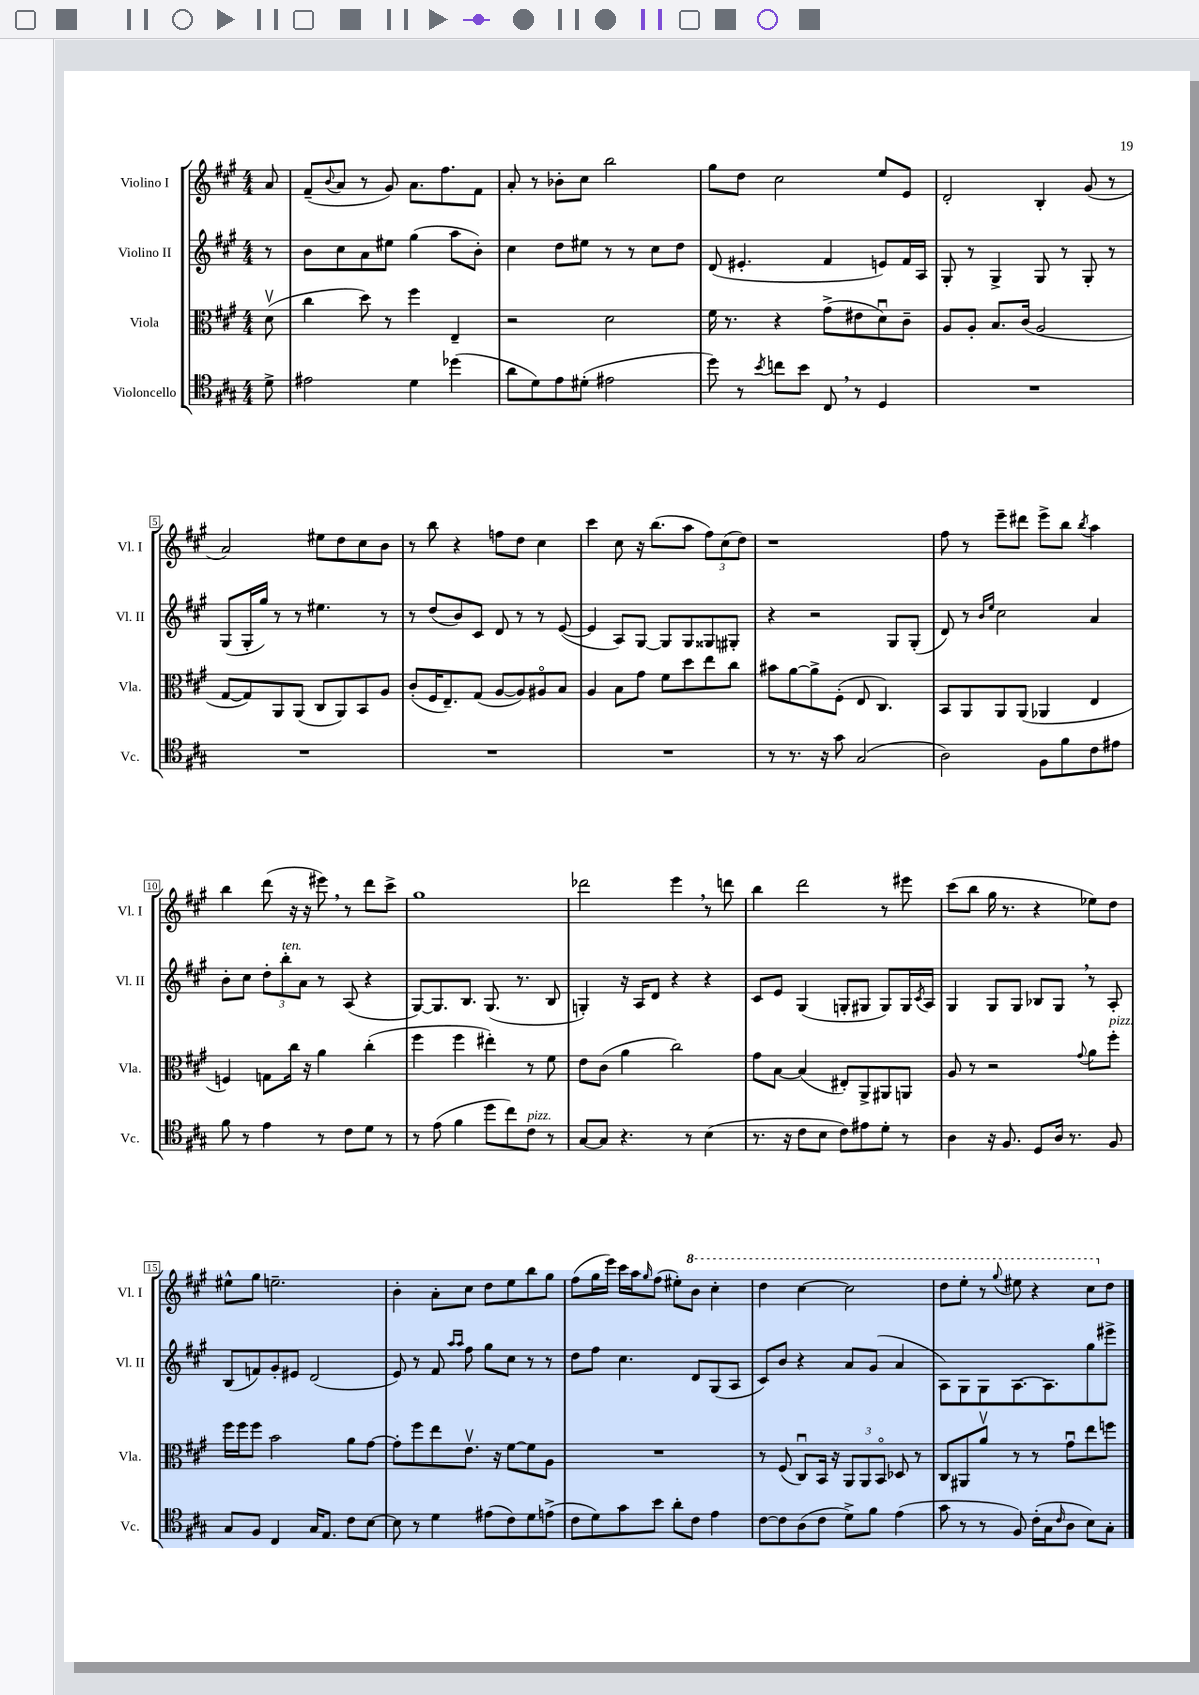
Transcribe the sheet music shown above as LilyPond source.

<<
\new StaffGroup <<
\new Staff = "s0" \with { instrumentName = "Violino I" shortInstrumentName = "Vl. I" } {
    \clef treble \key a \major \numericTimeSignature \time 4/4 \partial 8
    a'8 |
    fis'8--( \appoggiatura { b'8 } a'8 r8 gis'8) a'8. fis''8. fis'8 |
    a'8-. r8 bes'8-. cis''8 b''2 |
    gis''8 d''8 cis''2 e''8 e'8 |
    d'2-. b4-. gis'8( r8 |
    a'2) eis''8 d''8 cis''8 b'8 |
    r8 b''8 r4 f''8 d''8 cis''4 |
    cis'''4 cis''8 r16 b''8.( a''8 \tuplet 3/2 { fis''8) cis''8( d''8) } |
    r1 |
    fis''8 r8 e'''8-- dis'''8 e'''8-> b''8 \acciaccatura { b''8 } a''4 |
    b''4 d'''8( r16 r16 eis'''8) \breathe r8 d'''8 cis'''8-> |
    gis''1 |
    des'''2 e'''4 \breathe r8 d'''8 |
    b''4 d'''2 r8 eis'''8 |
    cis'''8( b''8 gis''16 r8. r4 ees''8) d''8 |
    eis''8-^ gis''8 e''2.-- |
    b'4-. a'8-. cis''8 d''8 e''8 b''8 gis''8 |
    fis''8( gis''16 e'''16) cis'''16 a''16 \grace { gis''16 } fis''8( eis''8-.) \ottava #1 b''8 cis'''4-. |
    d'''4 cis'''4~ cis'''2 |
    d'''8 e'''8-. r8 \appoggiatura { gis'''8 } eis'''8 r4 cis'''8 \ottava #0 d''8 \bar "|." |
}
\new Staff = "s1" \with { instrumentName = "Violino II" shortInstrumentName = "Vl. II" } {
    \clef treble \key a \major \numericTimeSignature \time 4/4 \partial 8
    r8 |
    b'8 cis''8 a'8 eis''8 gis''4( a''8 b'8-.) |
    cis''4 d''8 eis''8 r8 r8 cis''8 d''8 |
    d'8( eis'4.-. fis'4 e'8) fis'16 a16 |
    gis8-. r8 gis4-> gis8 r8 gis8-. r8 |
    gis8( gis16-. gis''16) r8 r8 eis''4. r8 |
    r8 d''8( b'8) cis'8 d'8 r8 r8 e'8~( |
    e'4 a8) gis8~ gis8 gis8 gisis8 gis8-. |
    r4 r2 gis8 gis8-.( |
    d'8) r8 \grace { b'16 e''16 } cis''2 a'4 |
    b'8-. cis''8 \tuplet 3/2 { d''8-. b''8-.^\markup { \italic "ten." } a'8 } r8 a8( r4 |
    gis8~) gis8. b8. gis8.( r8. b8 |
    g4-.) r16 a16 d'8 r4 r4 |
    cis'8 e'8 gis4( g8-. gis8 gis8) gis16 \acciaccatura { cis'8 } a16 |
    gis4 gis8 gis8 bes8 gis8 \breathe r8 a8-. |
    b8( f'8) gis'8-. eis'8 d'2( |
    e'8) r8 fis'8 \grace { a''16 a''16 } fis''8 gis''8 cis''8 r8 r8 |
    d''8 fis''8 cis''4. d'8 gis8( a8 |
    cis'8) b'8 r4 a'8 gis'8( a'4 |
    a8) gis8 gis8 a8.~ a8. gis''8 eis'''8-> \bar "|." |
}
\new Staff = "s2" \with { instrumentName = "Viola" shortInstrumentName = "Vla." } {
    \clef alto \key a \major \numericTimeSignature \time 4/4 \partial 8
    d'8\upbow( |
    cis''4 d''8) r8 fis''4 e4-- |
    r2 d'2 |
    fis'16 r8. r4 gis'8->( eis'8 d'8\downbow) cis'8-- |
    a8 a8-. b8. cis'16( a2 |
    gis8~ gis8) a,8 a,8( cis8 a,8) b,8 a8 |
    cis'8-.( fis16 e8.--) gis8( a8~ a8) ais8\flageolet b8 |
    a4 b8 gis'8 fis'8 d''8 e''8 cis''8 |
    bis'8 a'8~ a'8-> fis8-.( e8 cis4.) |
    b,8 a,8 a,8 a,8( aes,4 e4 |
    f4) g8 cis''16 r16 a'4 cis''4-.( |
    fis''4 fis''4 eis''4-.) r8 fis'8 |
    e'8 cis'8( a'4 cis''2) |
    gis'8 b8~ b4( eis8-.) a,8-> ais,8 a,8 |
    a8 r8 r2 \appoggiatura { gis'8 } a'8 fis''8-.^\markup { \italic "pizz." } |
    fis''16 fis''16 fis''8 b'2 a'8 gis'8~ |
    gis'8-. fis''8 e''8 e'8.\upbow r16 fis'8~ fis'8 a8 |
    R1 |
    r8 fis8( cis8\downbow) b,16 r16 \tuplet 3/2 { a,8 a,8 b,8\flageolet } des8 r8 |
    cis8 ais,8 a'8\upbow r8 r8 gis'8\downbow e''8 f''8 \bar "|." |
}
\new Staff = "s3" \with { instrumentName = "Violoncello" shortInstrumentName = "Vc." } {
    \clef tenor \key a \major \numericTimeSignature \time 4/4 \partial 8
    d'8-> |
    eis'2 d'4 des''4( |
    a'8 d'8) e'8 dis'8-.( eis'2 |
    d''8) r8 \acciaccatura { b'8 } c''8 b'8 cis8 \breathe r8 d4 |
    R1 |
    R1 |
    R1 |
    R1 |
    r8 r8. r16 gis'8 gis2( |
    a2) fis8 fis'8 cis'8 eis'8 |
    fis'8 r8 e'4 r8 cis'8 d'8 r8 |
    r8 e'8( fis'4 d''8 cis''8) cis'8^\markup { \italic "pizz." } r8 |
    gis8~ gis8 r4. r8 b4( |
    r8. r16 cis'8 b8 cis'8) eis'8 d'8-. r8 |
    a4 r16 fis8. d8 a16 r8. fis8 |
    gis8 fis8 cis4 gis16 e8. cis'8 b8~ |
    b8 r8 d'4 eis'8( cis'8) d'8 e'8->( |
    cis'8 d'8) gis'8 b'8 a'8-. cis'8 e'4 |
    cis'8~ cis'8 a8( cis'8 d'8->) fis'8 e'4( |
    gis'8 r8 r8 fis8) cis'16-.( gis16 \grace { cis'16 } a8 b8) gis8-. \bar "|." |
}
>>
>>
\layout { \context { \Score \override BarNumber.stencil = #(make-stencil-boxer 0.1 0.3 ly:text-interface::print) } }
